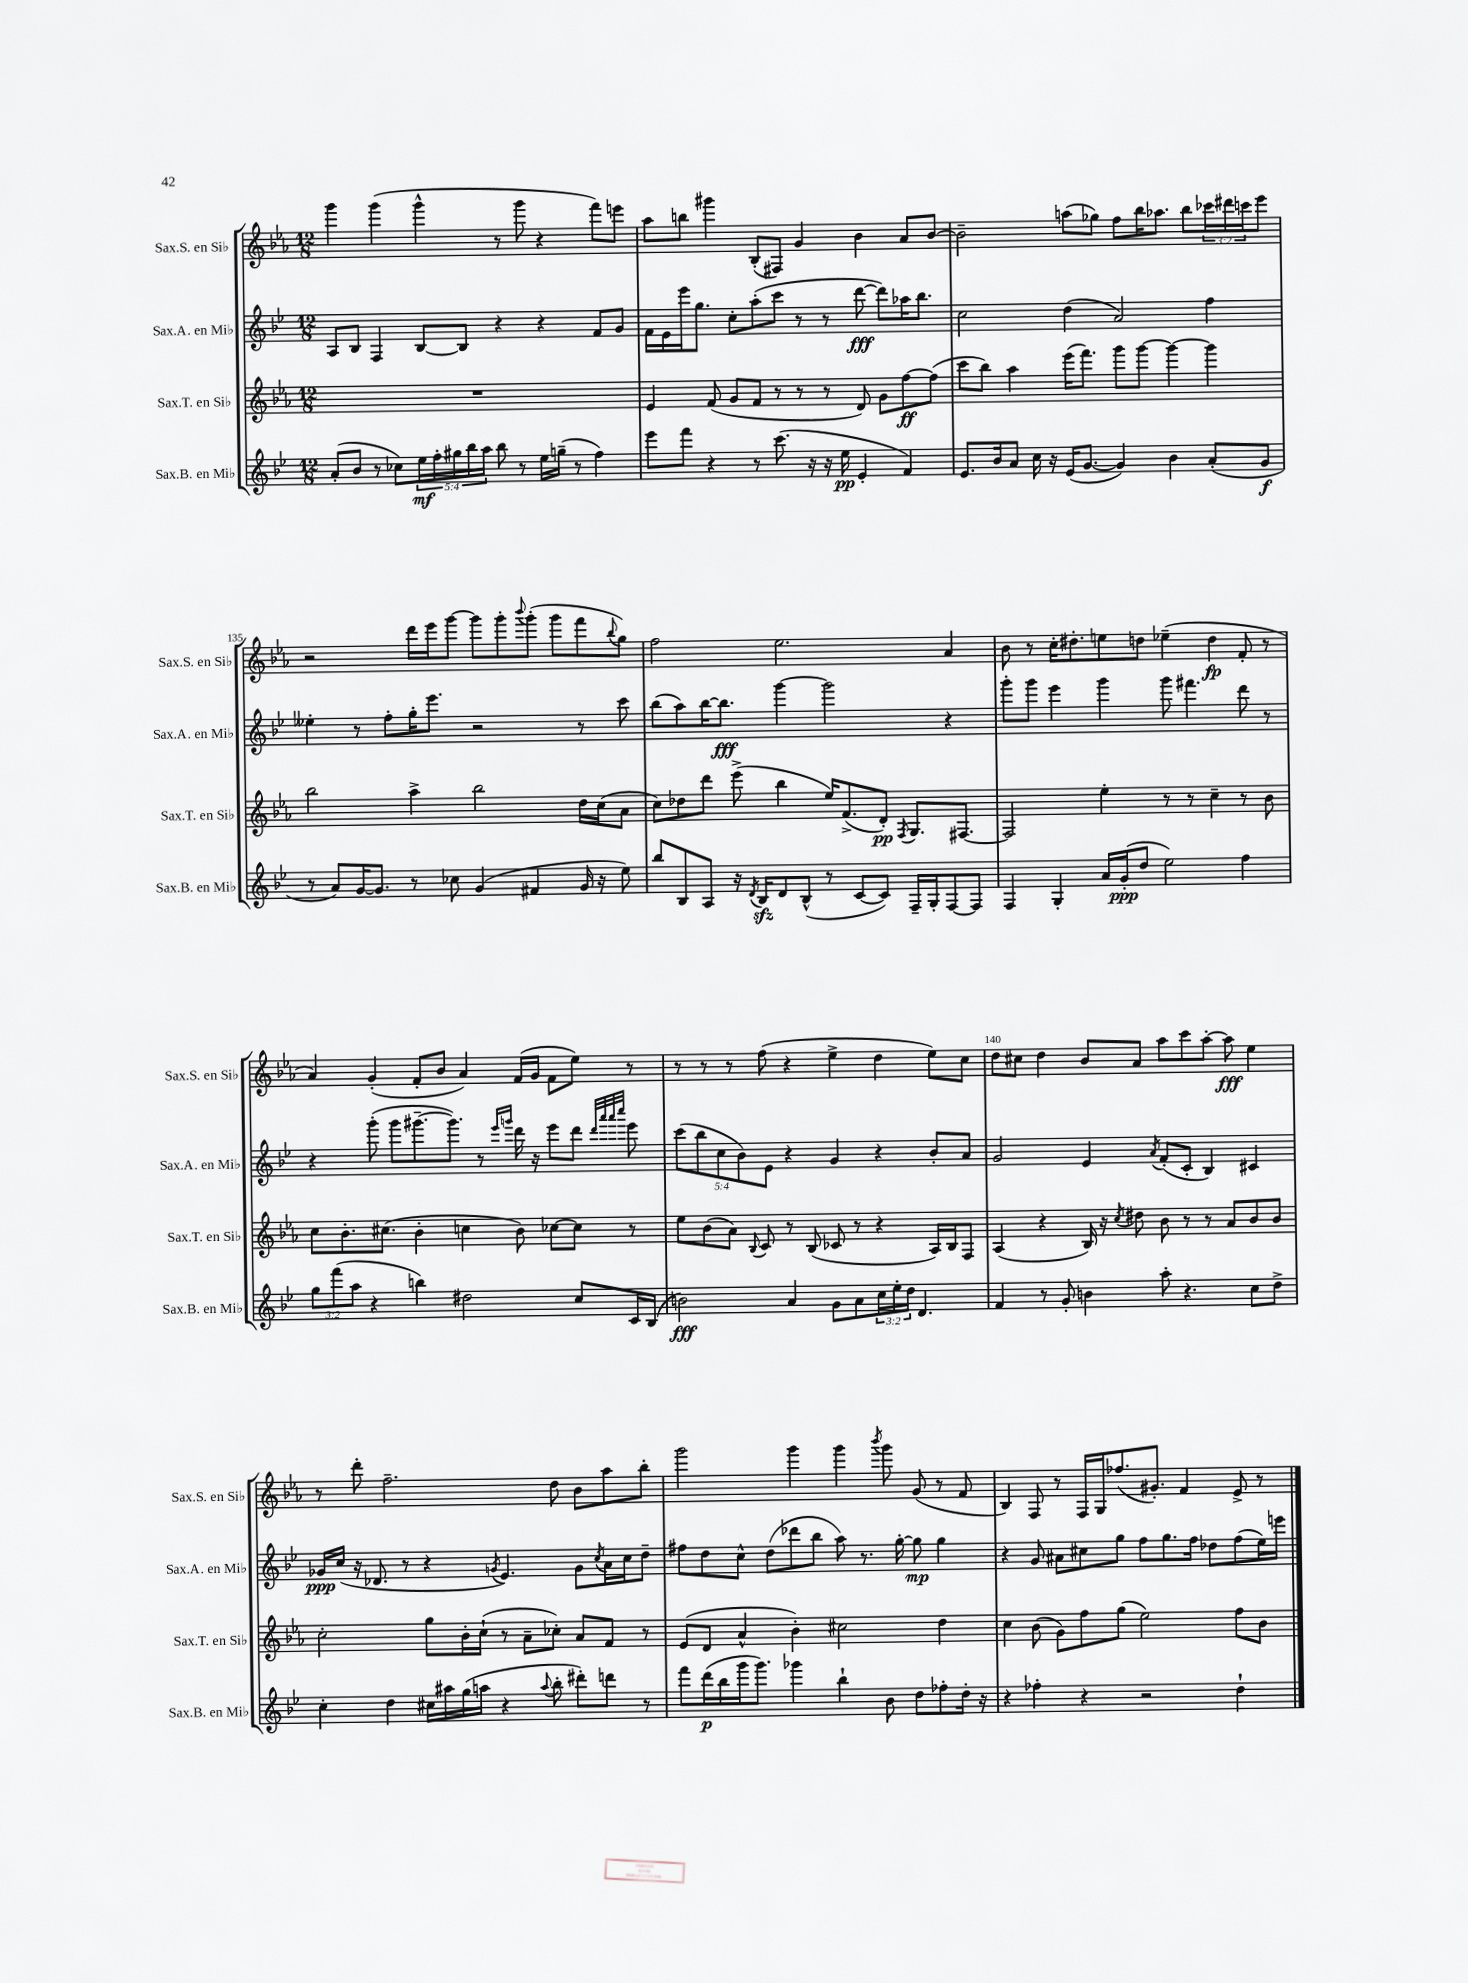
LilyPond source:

<<
\new StaffGroup <<
\new Staff = "s0" \with { instrumentName = "Sax.S. en Sib" shortInstrumentName = "Sax.S. en Sib" } {
    \clef treble \key ees \major \numericTimeSignature \time 12/8 \override Staff.TupletNumber.text = #tuplet-number::calc-fraction-text
    g'''4 g'''4( g'''4-^ r8 g'''8 r4 f'''8) e'''8 |
    aes''8 b''8 gis'''4 bes8-.( fis8) g'4 bes'4 aes'8 bes'8~ |
    bes'2-- a''8( ges''8) f''8 bes''16 aes''8. bes''8 \tuplet 3/2 { ces'''16 dis'''16 c'''16 } ees'''8 |
    r2 d'''16 ees'''16 g'''8~ g'''8 g'''8-. \appoggiatura { bes'''8 } g'''8-.( g'''8 f'''8 \appoggiatura { bes''8 } g''8) |
    f''2 ees''2. aes'4 |
    bes'8 r8 c''16-. dis''8.-. e''8 d''8 ees''4--( d''4\fp f'8-. r8 |
    aes'4) g'4-.( f'8-. bes'8 aes'4) f'16( g'16 f'8 ees''8) r8 |
    r8 r8 r8 f''8( r4 ees''4-> d''4 ees''8) c''8 |
    d''8 cis''8 d''4 bes'8 aes'8 aes''8 c'''8 aes''8~-. aes''8\fff ees''4 |
    r8 d'''8-. f''2.-- d''8 bes'8 aes''8 bes''8-. |
    g'''2 g'''4 g'''4 \acciaccatura { bes'''8 } g'''8 g'8( r8 f'8 |
    bes4) f8 r8 f16 g16 fes''8.( gis'8.-.) f'4 ees'8-> r8 \bar "|." |
}
\new Staff = "s1" \with { instrumentName = "Sax.A. en Mib" shortInstrumentName = "Sax.A. en Mib" } {
    \clef treble \key bes \major \numericTimeSignature \time 12/8 \override Staff.TupletNumber.text = #tuplet-number::calc-fraction-text
    a8 bes8 f4 bes8~ bes8 r4 r4 f'8 g'8 |
    f'16 ees'16 ees'''16 g''8. c''8-. a''8-.( c'''8 r8 r8 d'''8~\fff d'''8) aes''16 bes''8. |
    c''2 d''4( a'2) f''4 |
    eeses''4-. r8 f''8-. g''16-. ees'''8. r2 r8 c'''8 |
    bes''8( a''8) bes''16~ bes''8.\fff g'''4~ g'''2 r4 |
    g'''8-. g'''8 ees'''4 g'''4 g'''8 fis'''4. d'''8 r8 |
    r4 g'''8-.( g'''8 gis'''8.~-- gis'''8.) r8 \grace { ees'''16 g'''16 } d'''16 r16 ees'''8 d'''8 \grace { d'''32 a'''32 a'''32 c''''32 } ees'''8 |
    \tuplet 5/4 { c'''8( bes''8 c''8 bes'8) ees'8 } r4 g'4 r4 bes'8-. a'8 |
    g'2 ees'4 \acciaccatura { a'8 } f'8-.( c'8-. bes4) cis'4 |
    ges'16\ppp c''16( r16 des'8. r8 r4 \acciaccatura { g'8 } ees'4.) g'8 \acciaccatura { c''8 } a'16 c''16 d''8-- |
    fis''8 d''8 c''8-^ d''8( des'''8 bes''8 a''8) r8. g''16~-. g''8\mp g''4 |
    r4 g'8 ais'8 cis''8 g''8 f''8 g''8. f''16 des''8 f''8( ees''16) e'''16 \bar "|." |
}
\new Staff = "s2" \with { instrumentName = "Sax.T. en Sib" shortInstrumentName = "Sax.T. en Sib" } {
    \clef treble \key ees \major \numericTimeSignature \time 12/8
    R1. |
    ees'4 f'8( g'8 f'8 r8 r8 r8 d'8) g'8 f''8~\ff f''8( |
    c'''8 bes''8) aes''4 ees'''16( f'''8.) g'''8 g'''8~ g'''4~ g'''4 |
    bes''2 aes''4-> bes''2 d''16 c''16( aes'8 |
    c''8) des''8 d'''8 ees'''8->( bes''4 ees''16) f'8.->( d'8-.\pp) \acciaccatura { f8 } g8. fis8.~ |
    fis2 ees''4-. r8 r8 c''4-- r8 bes'8 |
    c''8 bes'8.-. cis''8.( bes'4-. c''4 bes'8) ces''8~ ces''8 r8 |
    ees''8 bes'8( aes'8) \appoggiatura { bes8 } c'8 r8 bes8( ces'8 r8 r4 aes16) bes16 f8 |
    aes4( r4 bes16) r16 \acciaccatura { c''8 } dis''8 bes'8 r8 r8 aes'8 bes'8 bes'8 |
    c''2-. g''8 bes'16-. c''16-!( r8 aes'8-- ces''8-.) aes'8 f'8 r8 |
    ees'8( d'8 aes'4-^ bes'4-.) cis''2 d''4 |
    c''4 bes'8( g'8) f''8 g''8( ees''2) f''8 bes'8 \bar "|." |
}
\new Staff = "s3" \with { instrumentName = "Sax.B. en Mib" shortInstrumentName = "Sax.B. en Mib" } {
    \clef treble \key bes \major \numericTimeSignature \time 12/8 \override Staff.TupletNumber.text = #tuplet-number::calc-fraction-text
    a'8-.( bes'8 r8 ces''8) \tuplet 5/4 { ees''16\mf f''16-. gis''16 bes''16 a''16 } bes''8 r8 ees''16 g''16--( r8 f''4) |
    ees'''8 f'''8 r4 r8 c'''8.( r16 r16 ees''16\pp ees'4-. f'4) |
    ees'8. bes'16 a'8 c''16 r16 ees'16( g'8.~ g'4) bes'4 a'8-.( g'8\f |
    r8 a'8) g'16~ g'8. r8 ces''8 g'4( fis'4 g'16 r16 ees''8) |
    bes''8 bes8 a8 r16 \acciaccatura { d'8 } bes16\sfz d'8 bes8-^( r8 c'8~ c'8) f16-- g16-. f8~ f8 |
    f4 g4-. a'16 g'16-.\ppp( d''8 ees''2) f''4 |
    \tuplet 3/2 { g''8 f'''8( a''8 } r4 b''4) dis''2 c''8 c'16 bes16( |
    b'2\fff) a'4 g'8 a'8 \tuplet 3/2 { c''16 ees''16-. d''16 } d'4. |
    f'4 r8 g'8-. b'4 a''8-. r4. c''8 d''8-> |
    c''4-. d''4 cis''16 ais''16 g''16( a''16 r4 \appoggiatura { a''8 } bes''8-. dis'''8-.) d'''8 r8 |
    f'''8 d'''16\p( bes''16 g'''16 g'''8.) ges'''4 bes''4-! bes'8 d''8 fes''8-. d''16-. r16 |
    r4 fes''4-. r4 r2 d''4-! \bar "|." |
}
>>
>>
\layout { \context { \Score currentBarNumber = #132 \override BarNumber.break-visibility = ##(#f #t #t) barNumberVisibility = #(every-nth-bar-number-visible 5) } }
